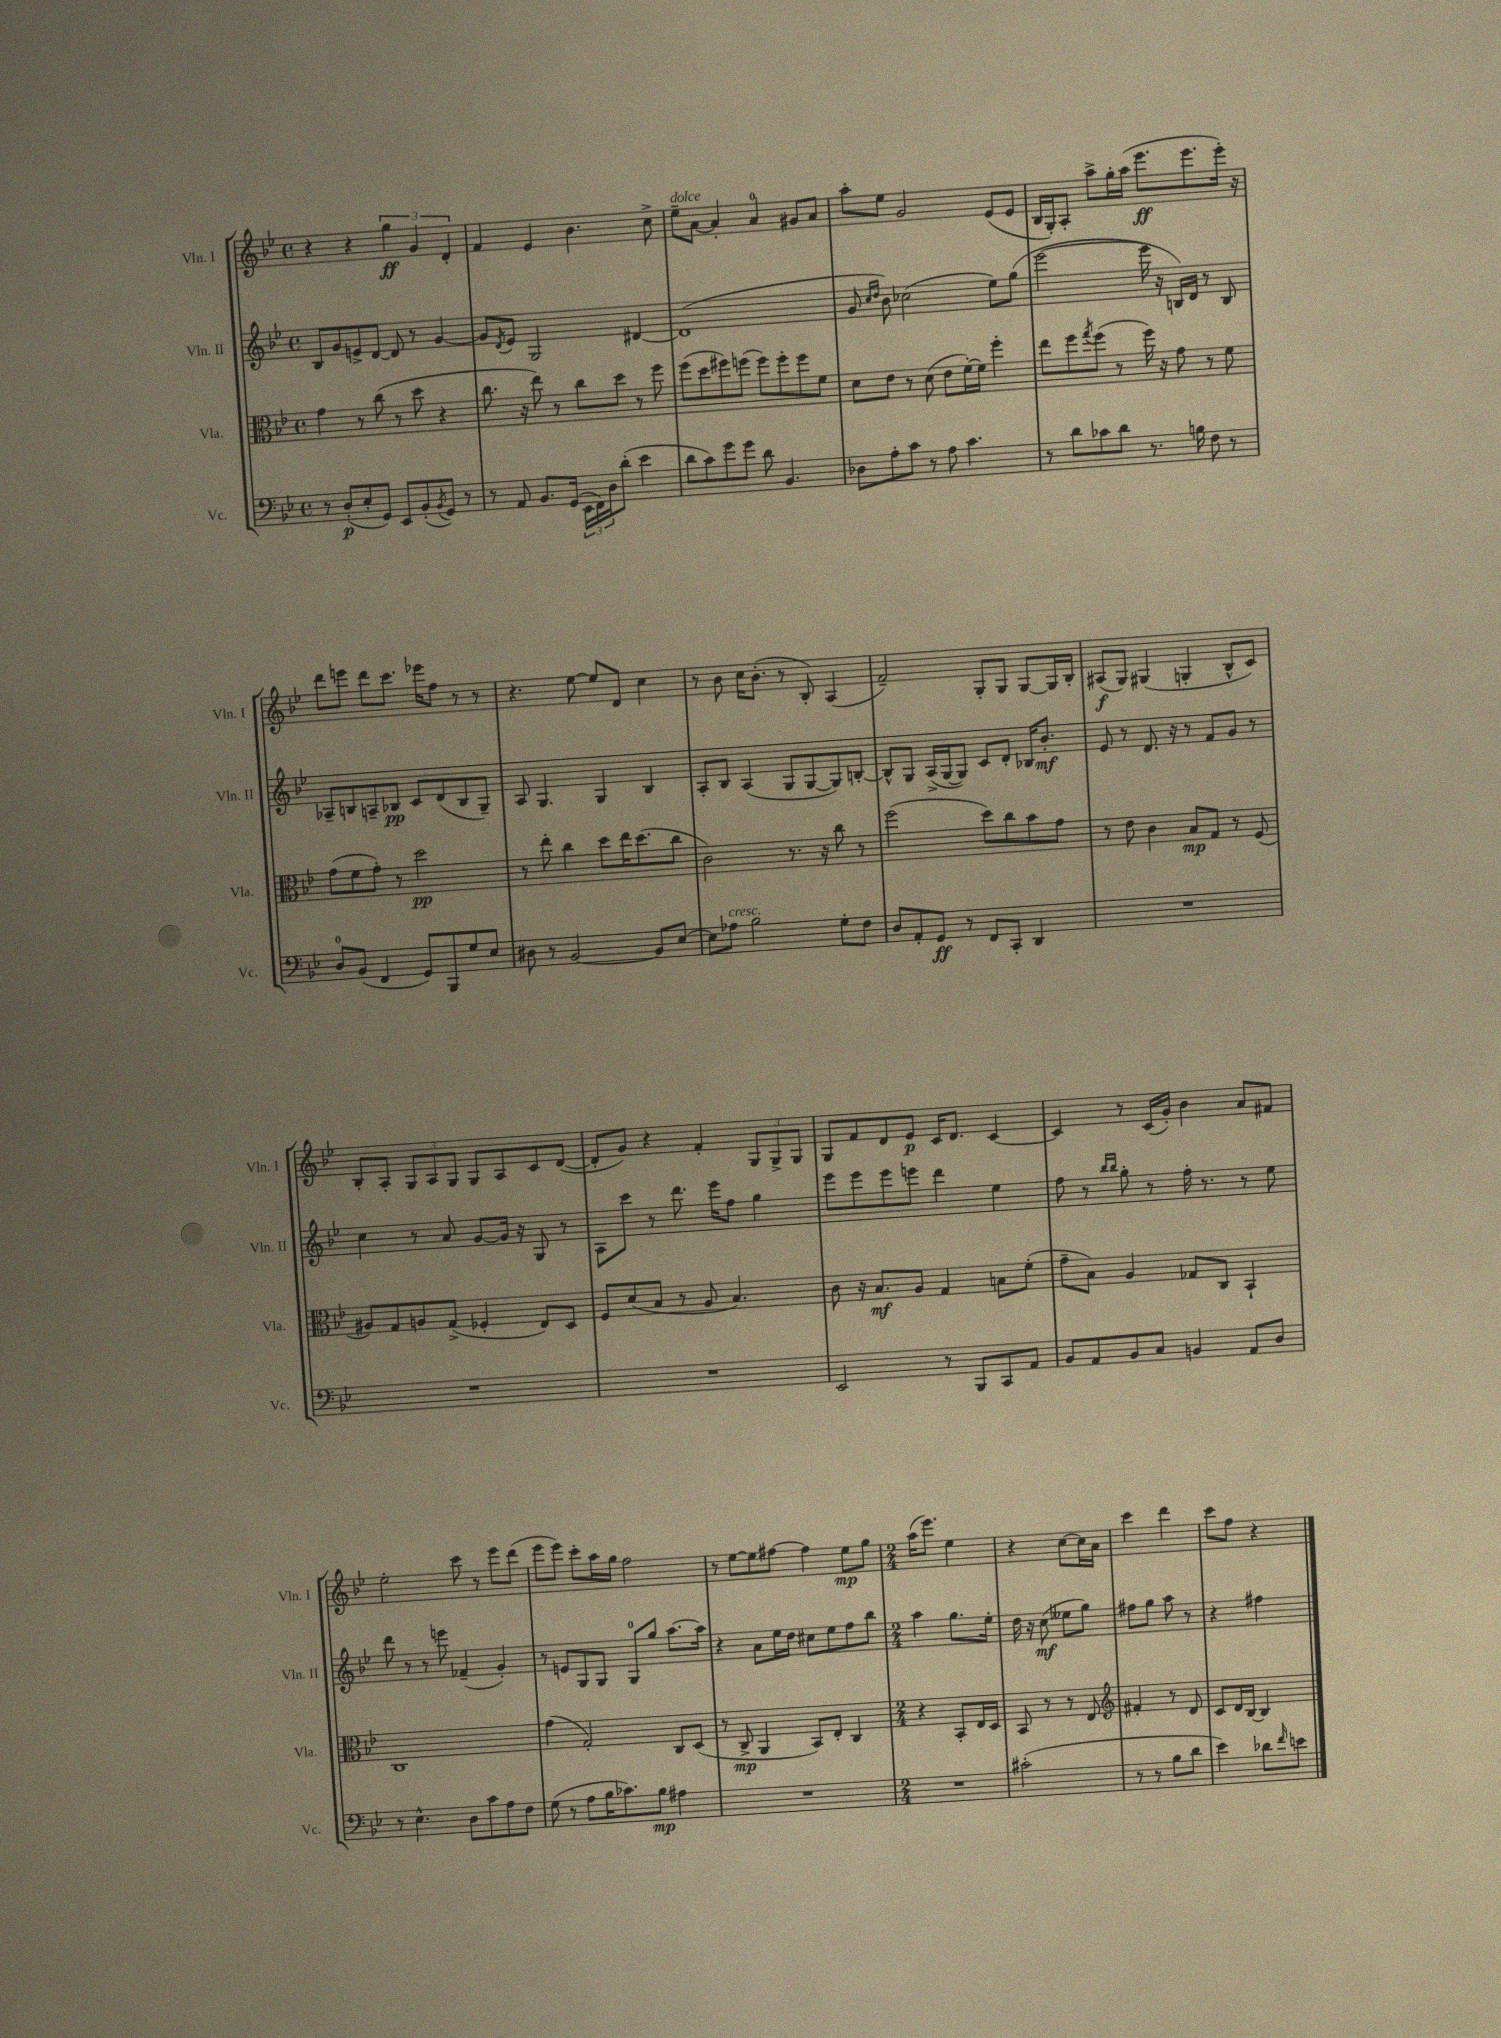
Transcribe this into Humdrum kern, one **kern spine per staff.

**kern	**kern	**kern	**kern
*staff4	*staff3	*staff2	*staff1
*clefF4	*clefC3	*clefG2	*clefG2
*k[b-e-]	*k[b-e-]	*k[b-e-]	*k[b-e-]
*M4/4	*M4/4	*M4/4	*M4/4
*met(c)	*met(c)	*met(c)	*met(c)
8r	4g\	8B-/L	4r
(8D'/L	.	8g/	.
8E-'/	8r	8e^/	4r
8GG/J)	(8cc\	[8d/J	.
8EE-/L	8r	8d/]	6gg\
(8BB-'/	8dd\	8r	.
.	.	.	6g/
8qBB-/	.	.	.
8GG/J)	4r	[4g/	.
.	.	.	6d'/
8r	.	.	.
=	=	=	=
8r	8.cc\	8g/]L	4f/
.	.	8qd/	.
8AA/	.	8e-/J	.
.	16r	.	.
8.BB-/L	8ee-\)	2G/	4e-/
.	8r	.	.
(16GG/Jk	.	.	.
24EE-\LL	8cc\L	.	4.b-\
24FF\)	.	.	.
24D\J	.	.	.
(8d'\J	8dd\J	.	.
4e-\	8r	[4d#/	.
.	8ff\	.	8cc^\
=	=	=	=
8d\L	(8ff\L	(1d#]	8ee-~\L
8c\)	8dd\	.	[8a\J
8g\	8ff#\)	.	4a'/]
8g\J	(8ff\J	.	.
8d\	8ff\L)	.	4a/
4.BB-/	8ff'\	.	.
.	8ff\	.	8g#/L
.	8f\J	.	8a/J
=	=	=	=
8D-\L	8d\L	8g/	8aa'\L
.	.	16qqcc/LL	.
.	.	16qqdd/JJ	.
8A'\	8e-\J	8b-\)	8ee-\J
8c\J	8r	(2cc-\	2g/
8r	(8d\	.	.
8A\	8e-\L	.	.
4.c\	[16f'\L)	.	.
.	16f\]JJ	.	.
.	4ff'\	8ee-\L)	(8e-/L
.	.	(8gg\J	8e-/J
=	=	=	=
8r	8ee-\L	[2eee-\	16B-/LL
.	.	.	16G'/J)
8d\L	8ff\	.	8A'/J
.	8qgg/	.	.
8c-\	(8ff\J	.	8aa^\L
8d\J	8r	.	16gg'\L
.	.	.	(16aa\JJ
8.r	16ff\)	16eee-\]	8.eee-\L
.	16r	16r	.
.	8g\	16B/LL)	.
16B\	.	16d/JJ	8.eee-\
8F\	8r	8r	.
8r	8f\	8B/	16eee-'\Jk)
.	.	.	16r
=	=	=	=
8D/L	(8g\L	8A-~/L	8ddd\L
(8BB-/J	8f\	8B/	8eee\J
4FF/	8g'\J)	8A~/	8ddd\L
.	8r	8B-/J	8.ccc\J
8GG/L)	2dd\	8c/L	.
.	.	.	16eee-\LK
8BBB-/	.	(8d/	8ff\J
8G/	.	8B-/	8r
8E-/J	.	8G~/J)	8r
=	=	=	=
8D#\	8r	8A/	4.r
8r	8ee-'\	4.G/	.
[2BB-/	4cc\	.	.
.	.	.	[8ee-\
.	8dd\L	4G/	8ee-/]L
.	16ee-\K	.	8d/J
.	(8.dd\	.	.
8BB-/]L	.	4B-/	4cc\
[8E-/J	8cc\J	.	.
=	=	=	=
8E-\]L	2c\)	8A'/L	8r
8A-\J	.	8B-/J	8b-\
2B-\	.	(4A/	16cc\LK
.	.	.	(8.b-'\J
.	8.r	8G/L	8r
.	.	[8G/	8B-'/)
.	16r	.	.
8G'\L	8cc\	8G/])	(4A/
8F\J	8r	[8B'/J	.
=	=	=	=
8D/L	(2ff\	8B^^/]L	2f~/)
8AA'/	.	8G/J	.
8GG/J	.	(16A^/LL	.
.	.	[16G/J	.
8r	.	8G/]J)	.
8FF/L	8dd\L)	8c/L	8G'/L
8CC'/J	8cc\	8d'/J	8G/J
4DD/	8b-\	16B-/LK	[8G/L
.	.	8.b-'/J	.
.	8g\J	.	16G/]L
.	.	.	16B-'/JJ
=	=	=	=
1r	8r	8e-/	(8A#/L
.	8e-\	8r	8G/J)
.	4c\	8.d/	(4G#/
.	.	16r	.
.	8B-/L	8r	4G'/
.	8G/J	8f/L	.
.	8r	8g/J	8B-^^/L
.	(8F/	8r	8c/J)
=	=	=	=
1r	8A#/L)	4cc\	8B-'/L
.	8G/	.	8A'/J
.	8A/	8r	12G/L
.	.	.	12A/
.	(8G^/J	8a/	.
.	.	.	12G/J
.	4F-'/	[8g/L	8G/L
.	.	16g/]Jk	8A/
.	.	16r	.
.	8E-/L)	8G/	8c/
.	8D/J	8r	([8d/J
=	=	=	=
1r	8F/L	8A\L	8d'/]L
.	(8d/	8ccc\J	8g/J)
.	8B-/J	8r	4r
.	8r	8.ddd\	.
.	8A/	.	4f'/
.	.	16eee-\LK	.
.	4.B-/)	8ff\J	.
.	.	4gg\	12G/L
.	.	.	12G^/
.	.	.	12G/J
=	=	=	=
2EE-/	8c\	8eee-\L	8G/L
.	16r	8eee-\	8f/
.	8.B-/L	.	.
.	.	8eee-\	8d/
.	8A/J	8eee\J	8e-/J
8r	4G/	4ddd\	16c/LK
.	.	.	8.d/J
8BBB-/L	.	.	.
8CC/	8B\L	4ee-\	[4c/
8AA/J	(8f'\J	.	.
=	=	=	=
8BB-/L	8g~\L	8ff\	4c/]
8AA/	8B-\J)	8r	.
.	.	16qqbb-/LL	.
.	.	16qqbb-/JJ	.
8BB-/	4A/	8gg'\	8r
8C/J	.	8r	(16c/LL
.	.	.	16g'/JJ)
4BB/	8G-/L	16ff'\	4b-\
.	.	8.r	.
.	8C/J	.	.
8AA/L	4BB-`/	8r	8a/L
8D/J	.	8ee-\	8f#/J
=	=	=	=
8r	1C	8ddd\	2ee-'\
4.E-^^\	.	8r	.
.	.	8r	.
.	.	8eee\	.
8D\L	.	(4f-~/	8ccc\
8c\	.	.	8r
8A\	.	4g'/)	8eee-\L
8F\J	.	.	(8ddd\J
=	=	=	=
(8G\	(4g\	8r	8eee-\L
8r	.	8e/L	8eee-\J)
8A\L	2G'/)	8G/	8ccc'\L
16B-\K	.	8G/J	16aa\L
8.c-\)	.	.	16gg\JJ
.	.	8G/L	2ff\
8B-\J	.	8gg/J	.
4A#\	8C/L	[8.aa\L	.
.	(8D/J	.	.
.	.	16aa\]Jk	.
=	=	=	=
1r	8r	4r	8r
.	8C^/	.	[8ee-\L
.	4AA/	8a\L	8ee-\]
.	.	16ee-\L	[8ff#\J
.	.	16dd\JJ	.
.	8BB-/L)	8cc#\L	4ff#\]
.	8E-'/J	8ee-\	.
.	4C/	8ff\	8ee-\L
.	.	8bb-\J	8gg\J
=	=	=	=
*M2/4	*M2/4	*M2/4	*M2/4
2r	4r	4aa\	(16aa\LK
.	.	.	8.eee-\J)
.	8BB-'/L	8.gg\L	4ee-\
.	16E-/L	.	.
.	16D/JJ	16ee-'\Jk	.
=	=	=	=
(2c#'\	8BB-/	16dd\	4r
.	.	16r	.
.	8r	(8cc\	.
.	8r	8ee--\L	[8cc\L
.	8E-/	8gg\J)	16cc\]L
.	.	.	16a\JJ
=	=	=	=
*	*clefG2	*	*
8r	4f#'/	8ff#\L	4ccc\
8r	.	8gg\J	.
8B-\L	8r	8aa\	4ddd\
8d\J	8d/	8r	.
=	=	=	=
4e-\)	8c/L	4r	8ccc\L
.	16d/L	.	8ff\J
.	[16B-/JJ	.	.
8d-\L	4B-/]	4ff#\	4r
16qqf/	.	.	.
8e\J	.	.	.
==	==	==	==
*-	*-	*-	*-
